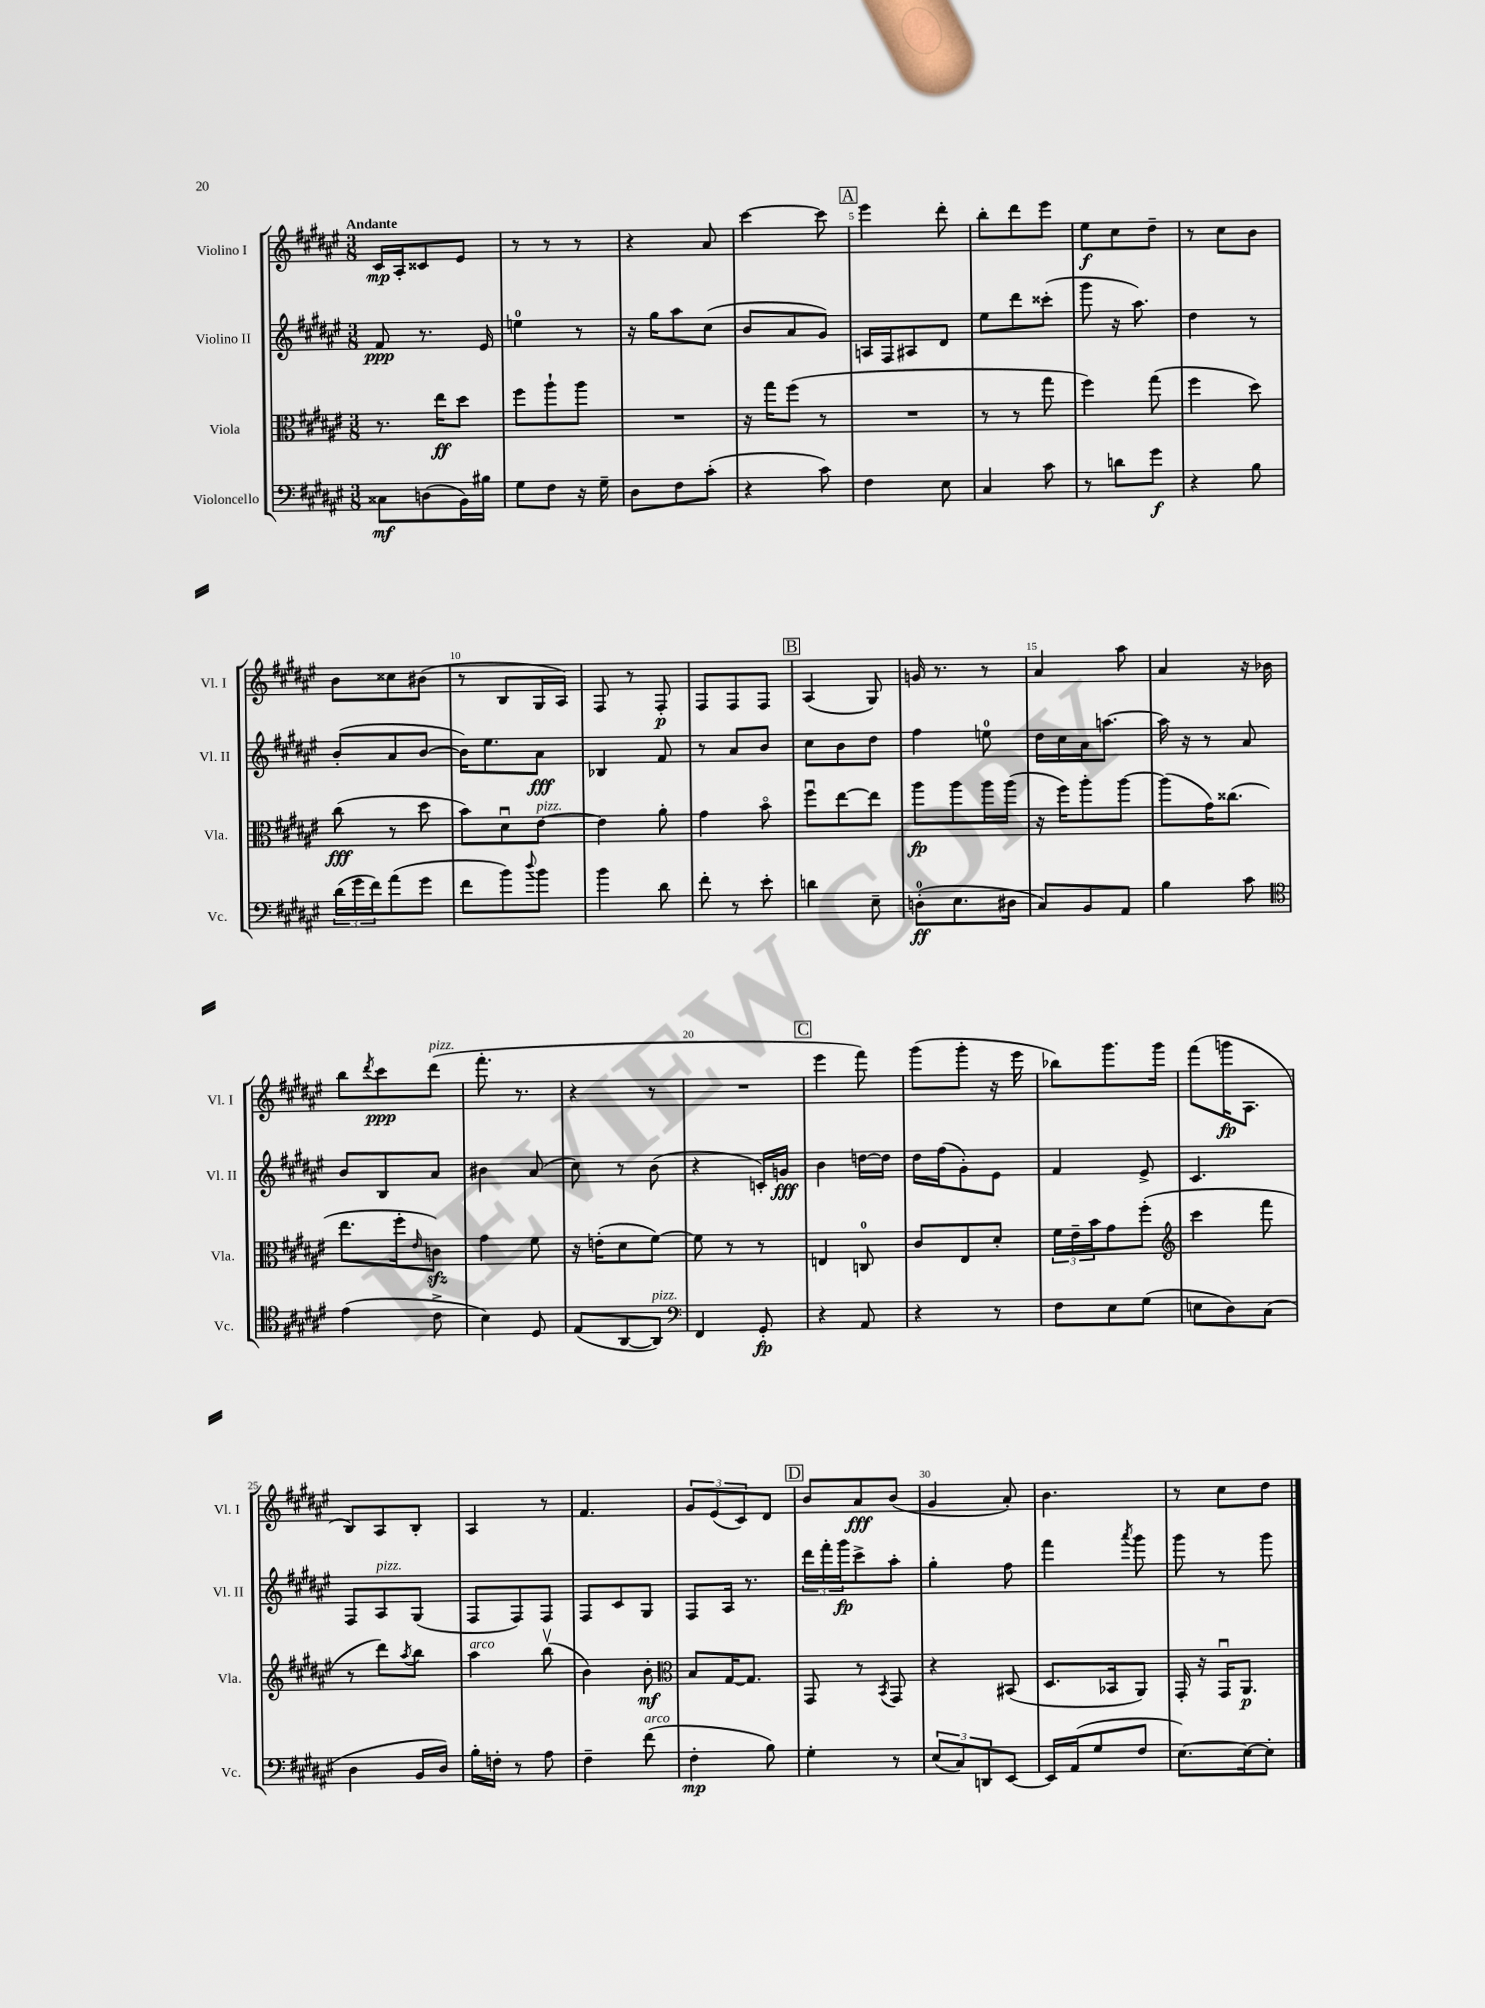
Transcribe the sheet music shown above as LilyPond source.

<<
\new StaffGroup <<
\new Staff = "s0" \with { instrumentName = "Violino I" shortInstrumentName = "Vl. I" } {
    \clef treble \key fis \major \numericTimeSignature \time 3/8 \tempo "Andante"
    cis'16\mp ais16-. cisis'8 eis'8 |
    r8 r8 r8 |
    r4 ais'8 |
    cis'''4~ cis'''8 |
    \mark \markup { \box "A" } eis'''4 dis'''8-. |
    b''8-. dis'''8 eis'''8 |
    eis''8\f cis''8 dis''8-- |
    r8 cis''8 b'8 |
    b'8 cisis''8 bis'8( |
    r8 b8 gis16 ais16) |
    fis8 r8 fis8-.\p |
    fis8 fis8 fis8 |
    \mark \markup { \box "B" } ais4( gis8) |
    g'16 r8. r8 |
    ais'4 ais''8 |
    ais'4 r16 bes'16 |
    b''8 \acciaccatura { dis'''8 } cis'''8\ppp dis'''8^\markup { \italic "pizz." }( |
    fis'''8.-. r8. |
    r4 r8 |
    R4. |
    \mark \markup { \box "C" } eis'''4 fis'''8) |
    gis'''8( gis'''8-. r16 eis'''16 |
    bes''8) gis'''8. gis'''16 |
    fis'''8( g'''16\fp ais8. |
    b8) ais8 b8-. |
    ais4 r8 |
    fis'4. |
    \tuplet 3/2 { gis'8 eis'8( cis'8) } dis'8 |
    \mark \markup { \box "D" } b'8 ais'8\fff b'8( |
    gis'4 ais'8-.) |
    b'4. |
    r8 cis''8 dis''8 \bar "|." |
}
\new Staff = "s1" \with { instrumentName = "Violino II" shortInstrumentName = "Vl. II" } {
    \clef treble \key fis \major \numericTimeSignature \time 3/8
    fis'8\ppp r8. eis'16 |
    e''4-0 r8 |
    r16 gis''16 ais''8 cis''8( |
    b'8 ais'8 gis'8) |
    \mark \markup { \box "A" } a16 fis16 ais8 dis'8 |
    eis''8 dis'''8 cisis'''8-.( |
    gis'''8 r16 ais''8.) |
    dis''4 r8 |
    b'8-.( ais'8 b'8~ |
    b'16) eis''8. ais'8\fff |
    bes4 fis'8 |
    r8 ais'8 b'8 |
    \mark \markup { \box "B" } cis''8 b'8 dis''8 |
    fis''4 e''8-0 |
    dis''16 cis''16 ais'16 a''8.~ |
    a''16 r16 r8 ais'8 |
    b'8 b8 ais'8 |
    bis'4 ais'8( |
    cis''8) r8 b'8( |
    r4 c'16-.) g'16\fff |
    \mark \markup { \box "C" } b'4 d''16~ d''16 |
    dis''16 fis''16( gis'8-.) eis'8 |
    fis'4 eis'8-> |
    cis'4. |
    fis8 ais8^\markup { \italic "pizz." } gis8( |
    fis8 fis8) fis8 |
    fis8 cis'8 gis8 |
    fis8 ais16 r8. |
    \mark \markup { \box "D" } \tuplet 3/2 { dis'''16 fis'''16-. gis'''16\fp } cis'''8-> ais''8-. |
    gis''4-. fis''8 |
    fis'''4 \acciaccatura { ais'''8 } gis'''8 |
    gis'''8 r8 gis'''8 \bar "|." |
}
\new Staff = "s2" \with { instrumentName = "Viola" shortInstrumentName = "Vla." } {
    \clef alto \key fis \major \numericTimeSignature \time 3/8
    r8. eis''16\ff dis''8 |
    fis''8 ais''8-! ais''8 |
    R4. |
    r16 gis''16 fis''8( r8 |
    \mark \markup { \box "A" } R4. |
    r8 r8 gis''8 |
    fis''4) gis''8( |
    fis''4 dis''8) |
    cis''8\fff( r8 dis''8 |
    b'8) dis'8\downbow eis'8~^\markup { \italic "pizz." } |
    eis'4 ais'8-. |
    gis'4 b'8\flageolet |
    \mark \markup { \box "B" } fis''8\downbow eis''8~ eis''8 |
    ais''8\fp ais''8 ais''16 ais''16( |
    r16 fis''16) ais''8-. ais''8~ |
    ais''8( gis'16) cisis''8.( |
    eis''8. fis''16-. \grace { eis'16 } c'8\sfz) |
    gis'4 fis'8 |
    r16 e'16-.( dis'8 fis'8~) |
    fis'8 r8 r8 |
    \mark \markup { \box "C" } e4 c8-0 |
    cis'8 eis8 dis'8-. |
    \tuplet 3/2 { fis'16 eis'16-- b'16 } gis'8 fis''8-.( |
    \clef treble cis'''4 fis'''8 |
    r8 dis'''8) \acciaccatura { ais''8 } b''8 |
    ais''4^\markup { \italic "arco" } b''8\upbow( |
    b'4) b'8-.\mf |
    \clef alto b8 gis16~ gis8. |
    \mark \markup { \box "D" } gis,8 r8 \acciaccatura { b,8 } gis,8 |
    r4 bis,8( |
    dis8. bes,16 ais,8) |
    gis,16-. r16 gis,16\downbow ais,8.\p \bar "|." |
}
\new Staff = "s3" \with { instrumentName = "Violoncello" shortInstrumentName = "Vc." } {
    \clef bass \key fis \major \numericTimeSignature \time 3/8
    cisis8\mf d8( b,16) bis16 |
    gis8 fis8 r16 gis16-- |
    dis8 fis8 cis'8-.( |
    r4 cis'8) |
    \mark \markup { \box "A" } fis4 eis8 |
    cis4 cis'8 |
    r8 d'8 gis'8\f |
    r4 b8 |
    \tuplet 3/2 { dis'16( gis'16 fis'16) } ais'8( gis'8 |
    fis'8 b'8) \appoggiatura { dis''8 } b'8 |
    b'4 dis'8 |
    fis'8-. r8 eis'8-. |
    \mark \markup { \box "B" } d'4 eis8-- |
    d8-0-.\ff( eis8. dis16 |
    cis8) b,8 ais,8 |
    b4 cis'8 |
    \clef tenor eis'4( cis'8-> |
    b4) dis8 |
    eis8( ais,8~ ais,8^\markup { \italic "pizz." }) |
    \clef bass fis,4 gis,8-.\fp |
    \mark \markup { \box "C" } r4 ais,8 |
    r4 r8 |
    fis8 eis8 gis8( |
    e8 dis8) cis8( |
    dis4 b,16 dis16) |
    b16-. f16-. r8 ais8 |
    fis4-- fis'8^\markup { \italic "arco" }( |
    fis4-.\mp b8) |
    \mark \markup { \box "D" } gis4-. r8 |
    \tuplet 3/2 { eis8( cis8) d,8 } eis,8~ |
    eis,16 ais,16( gis8 fis8 |
    eis8.~) eis16~ eis8-. \bar "|." |
}
>>
>>
\layout { \context { \Score \override BarNumber.break-visibility = ##(#f #t #t) barNumberVisibility = #(every-nth-bar-number-visible 5) } }
